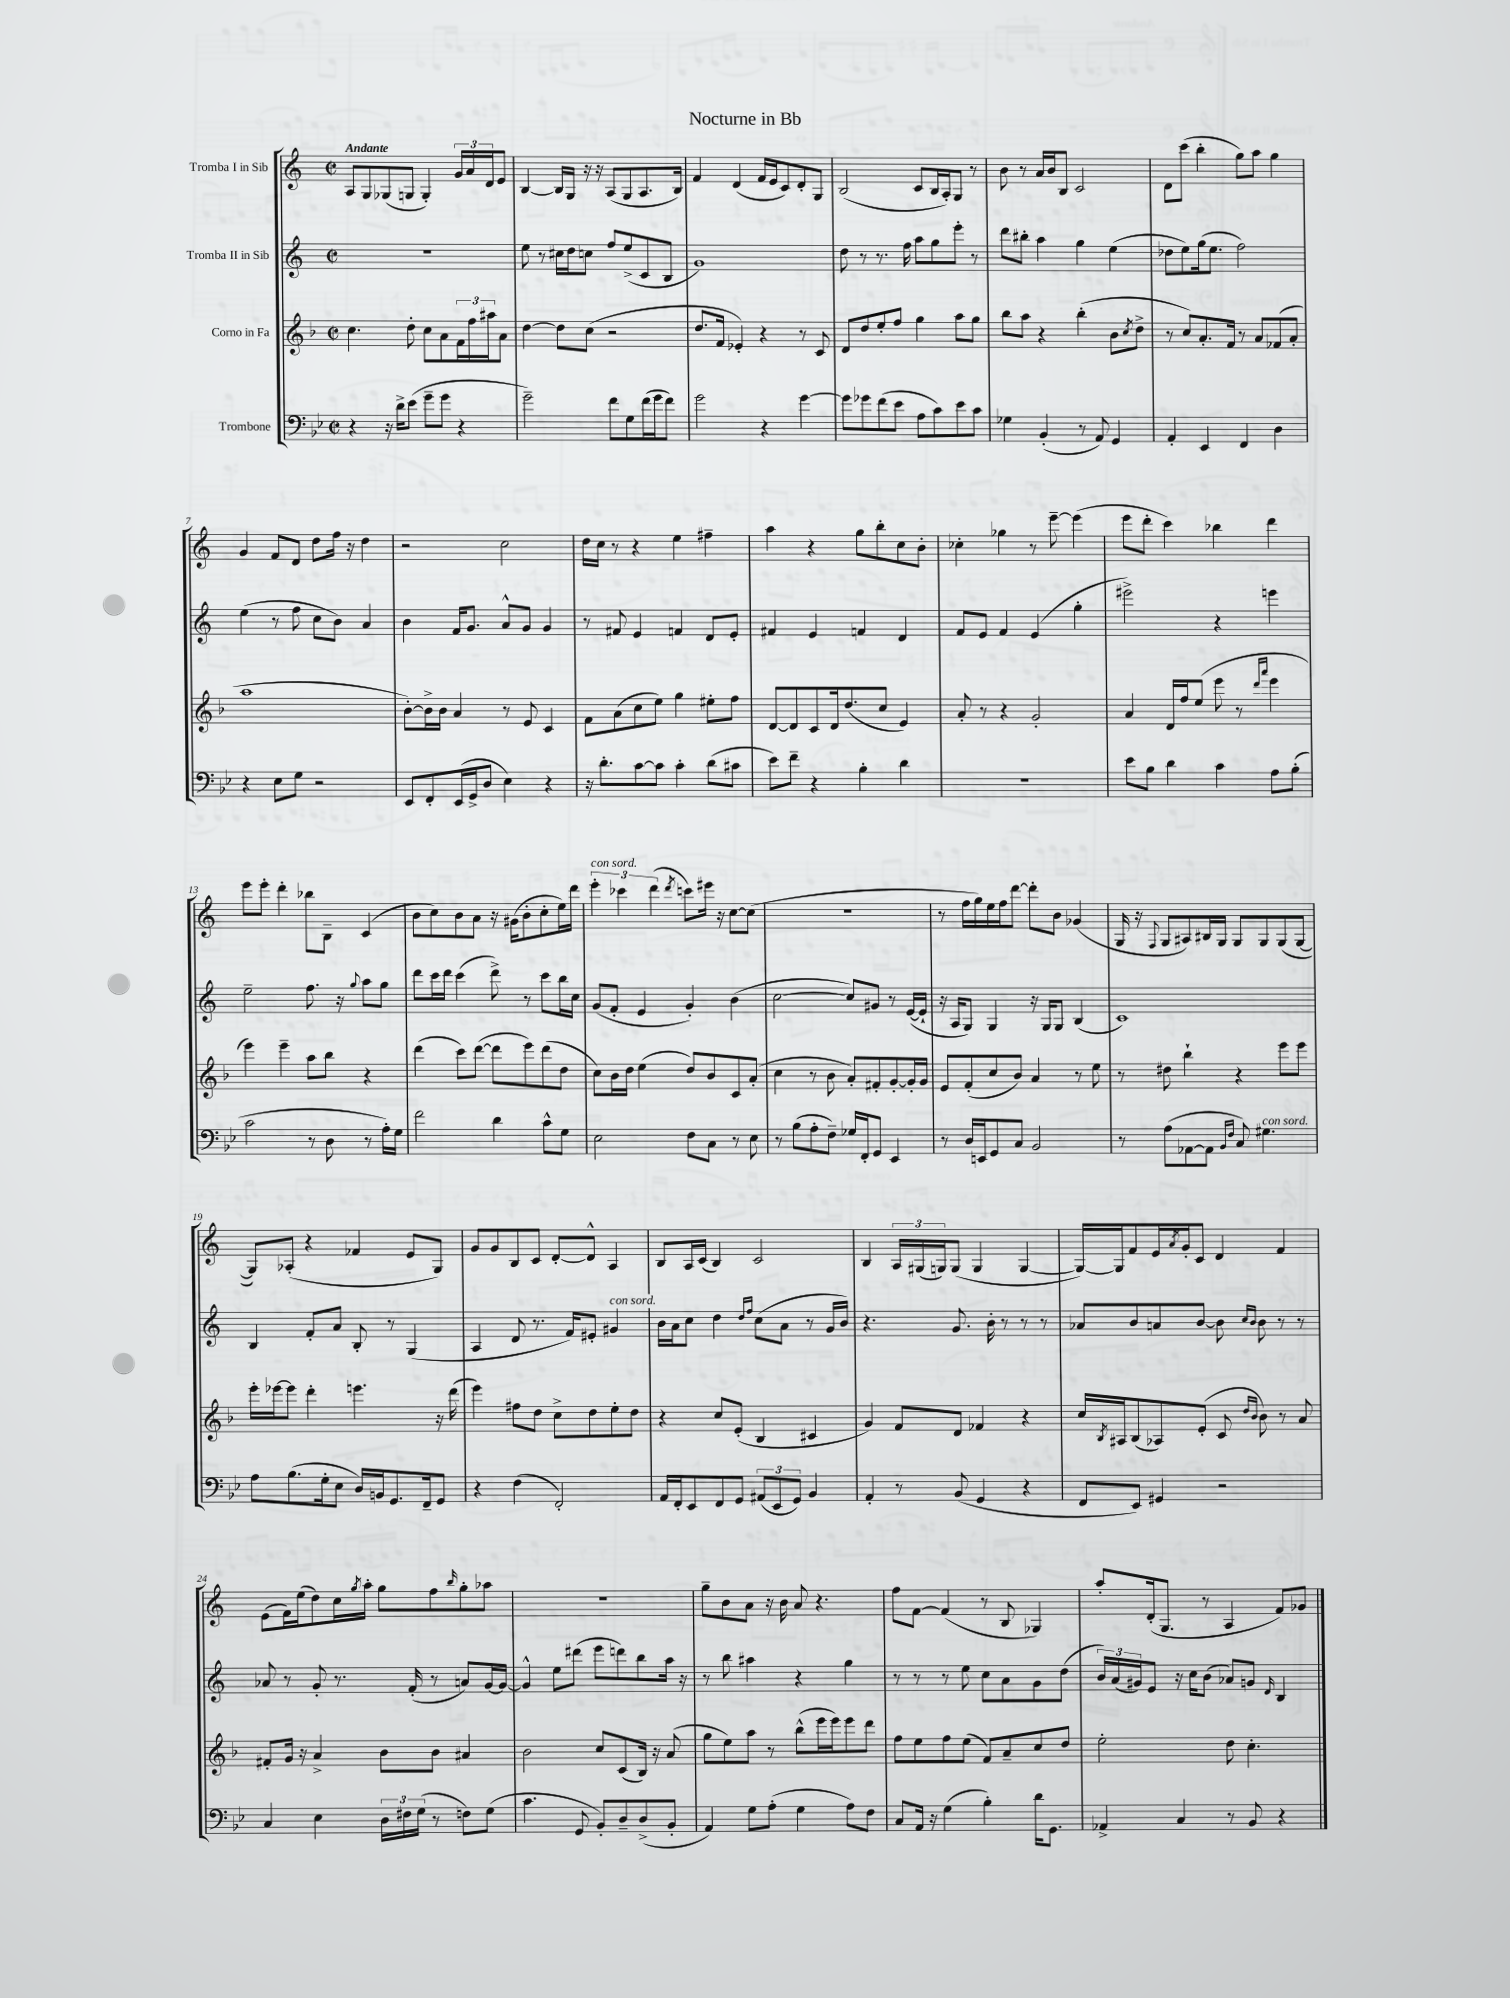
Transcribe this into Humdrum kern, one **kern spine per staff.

**kern	**kern	**kern	**kern
*staff4	*staff3	*staff2	*staff1
*clefF4	*clefG2	*clefG2	*clefG2
*k[b-e-]	*k[b-]	*k[]	*k[]
*M2/2	*M2/2	*M2/2	*M2/2
*met(c|)	*met(c|)	*met(c|)	*met(c|)
4r	4.cc	1r	8A
.	.	.	8G
16r	.	.	(8G-
16d^	.	.	.
(8e-	8dd'	.	8G
8g~	8cc	.	4G')
8g	8a	.	.
4r	24f	.	24g
.	24ff	.	24a
.	24aa#	.	24d
.	8a	.	8e
=	=	=	=
2g~)	[4dd	8ee	[4B
.	.	8r	.
.	8dd]	16cc#	16B]
.	.	16dd	16G
.	(8cc	8cc	16r
.	.	.	16r
8f	2r	8ff	(8A
8G	.	(8ee^	8G
(16f	.	8c	8.A
16g	.	.	.
8f)	.	8B	.
.	.	.	16B)
=	=	=	=
2g	8.dd	1g)	4f
.	16f	.	.
.	4e-')	.	(4d
4r	4r	.	16f
.	.	.	16e
.	.	.	8c)
[4g	8r	.	8d'
.	8c	.	8G
=	=	=	=
8g]	8d	8dd	(2B
8g-	8dd	8r	.
(8f	8ee'	8.r	.
8e-	8ff	.	.
.	.	16ff	.
8A	4gg	8aa	8c
8c)	.	8gg	16B
.	.	.	16A')
8e-	8aa	8eee'	8G
8c	8gg	8r	8r
=	=	=	=
4G-	8bb-	8ddd	8b
.	8aa	8bb#'	8r
(4BB-'	4r	4aa	16a
.	.	.	16b
.	.	.	8B
8r	(4bb-'	4gg	2c
8AA)	.	.	.
4GG	8b-	(4ee	.
.	8qcc	.	.
.	8dd^	.	.
=	=	=	=
4AA'	8r	8dd-	8d
.	8cc)	8ee)	(8ccc
4EE-	8.a'	(16gg	4bb'
.	.	8.ee	.
.	16f	.	.
4FF	8r	2ff)	8gg)
.	8a	.	8aa
4D	(8f-	.	4gg
.	8a'	.	.
=	=	=	=
4r	1aa	(4ee	4g
8E-	.	8r	8f
8G	.	8ff	8d
2r	.	8cc	8dd
.	.	8b)	16ff
.	.	.	16r
.	.	4a	4dd
=	=	=	=
8EE-	[8b-')	4b	2r
8FF'	16b-^]	.	.
.	16b-	.	.
(16EE-	4a	16f	.
16GG^	.	8.g	.
8D	.	.	.
4E-)	8r	8a^^	2cc
.	8e	8g	.
4r	4c	4g	.
=	=	=	=
16r	8f	8r	16dd
8.d'	.	.	16cc
.	(8a	8f#	8r
[8c	8cc	4e	4r
8c]	8ee)	.	.
4c'	4gg	4f	4ee
(8d	8ee#'	8d	4ff#~
8c#	8ff	8e'	.
=	=	=	=
8e-)	[8d	4f#	4aa
8f~	8d]	.	.
4r	8c	4e	4r
.	16d	.	.
.	(8.dd	.	.
4B-'	.	4f	8gg
.	8cc	.	8bb'
4d	4e)	4d	8cc
.	.	.	8b'
=	=	=	=
1r	8a'	8f	4cc-'
.	8r	8e	.
.	4r	4f	4gg-
.	2g'	(4e	8r
.	.	.	[8eee~
.	.	4gg'	(4eee]
=	=	=	=
8e-	4a	2eee#^)	8eee
8B-	.	.	8ddd'
4d	16d	.	4ccc)
.	16ff	.	.
.	(8ee	.	.
4c	8eee	4r	4bb-
.	8r	.	.
.	16qqddd	.	.
.	16qqaaa	.	.
8A	4eee	4eee	4ddd
(8B-'	.	.	.
=	=	=	=
2c	4eee)	2ee~	8eee
.	.	.	8eee'
.	4eee~	.	4ddd'
8r	8aa	8.ff	8bb-
8D	8bb-	.	8B~
.	.	16r	.
.	.	8qqgg	.
8r	4r	8aa	(4c
16A')	.	8gg	.
16G	.	.	.
=	=	=	=
2f	(4ddd	8ddd	8b
.	.	16ccc	8cc)
.	.	16ddd	.
.	8ccc)	(4ccc	8b
.	([8ddd	.	8a
4d	8ddd]	8ddd^)	16r
.	.	.	(16g#
.	8eee)	8r	8b'
8c^^	(8ddd	8ccc	8cc'
8G	8dd	16bb	16ee)
.	.	16cc	16ddd
=	=	=	=
2E-	8cc)	(8g	6eee'
.	16b-	8f'	.
.	.	.	6ccc-
.	16dd	.	.
.	(4ee	4e	.
.	.	.	(6ddd
.	.	.	8qddd
8F	8dd)	4g')	8ccc)
8C	8b-	.	16eee#
.	.	.	16r
8r	8c	(4b	[8cc
8E-	(8a'	.	(8cc]
=	=	=	=
8r	4cc	[2cc	1r
(8B-	.	.	.
8A'	8r	.	.
8F~)	8b-	.	.
16G-	8a')	8cc])	.
16FF'	.	.	.
8GG	8f#'	8g#	.
4EE-	[8g'	8r	.
.	16g']	([16e	.
.	16g	16e`]	.
=	=	=	=
8r	8e	16r	8r
.	.	16A	.
16D	(8f'	8G)	16ff
16EE	.	.	16gg)
8GG	8cc	4G	16ee
.	.	.	16ff
8C	8b-)	.	[8ddd
2BB-	4a	16r	8ddd']
.	.	16G	.
.	.	8G	8b
.	8r	(4B	(4g-
.	8ee	.	.
=	=	=	=
8r	8r	1c)	16G
.	.	.	16r
.	.	.	8qqF
(8A	8dd#	.	8G
[8AA-	4bb-`	.	8A#)
8AA-]	.	.	16B#
.	.	.	16G
16qqBB-	.	.	.
16qqF	.	.	.
8C)	4r	.	8G
4.G#	.	.	8G
.	8eee	.	(8G
.	8eee	.	[8G
=	=	=	=
8A	16eee'	4B	8G])
.	[16eee-	.	.
(8.B-	8eee-]	.	(8A-'
.	4ddd'	8f'	4r
16G'	.	.	.
8E-	.	8a	.
16D)	4.eee	8B'	4f-
16BB	.	.	.
8.GG	.	8r	.
.	.	(4G	8e
16FF~	.	.	.
8GG	16r	.	8G)
.	(16ddd	.	.
=	=	=	=
4r	4eee)	4A	8g
.	.	.	8g
(4F	8ff#	8d	8B
.	8dd	8.r	8c
2FF')	8cc^	.	[8d'
.	.	16f)	.
.	8dd	8e#'	8d^^]
.	8ee'	4g#	4A
.	8dd	.	.
=	=	=	=
16AA	4r	16b	8B
16FF'	.	16a	.
8EE-	.	8cc	16A
.	.	.	(16c
8FF	8cc	4dd	4B)
8GG	(8e'	.	.
.	.	16qqdd	.
.	.	16qqff	.
(12AA#	4B-	(8cc	2c
12EE-	.	.	.
.	.	8a	.
12GG)	.	.	.
4BB-	4c#	8r	.
.	.	16g	.
.	.	16b)	.
=	=	=	=
4AA'	4g)	4.r	4B
8r	8f	.	24A
.	.	.	(24G#
.	.	.	24G)
(8BB-	8d	8.g	(8G
4GG	4f-	.	4G
.	.	16b'	.
.	.	8r	.
4r	4r	8r	[4G
.	.	8r	.
=	=	=	=
8FF	16cc	8a-	16G_)
.	8qB-	.	.
.	16A#	.	16G]
8EE-)	(8B-	8b	8f
4GG#	8A-)	8a	16e
.	.	.	8qa
.	.	.	16g'
.	(8e'	[8b	8c
2r	8c	8b]	4d
.	16qqdd	16qqcc	.
.	16qqb-	16qqb	.
.	8b-)	8b	.
.	8r	8r	4f
.	8a	8r	.
=	=	=	=
4C	8f#'	8a-	(8e
.	16g	8r	16f)
.	16r	.	(16ee
4E-	4a^	8g'	8dd)
.	.	8.r	16cc
.	.	.	8qgg
.	.	.	16aa'
24D	8b-	.	8gg
24F#	.	.	.
.	.	(16f'	.
(24G	.	.	.
8r	8b-	8r	8ff
.	.	.	16qqbb
8F)	4a#	8a)	8gg'
(8G	.	[16g	8aa-
.	.	16g_	.
=	=	=	=
4.c	2b-	4g^^]	1r
.	.	8ee	.
8GG	.	(8ddd#	.
8BB-')	8cc	8eee	.
8D~	(8c	8ddd)	.
(8D^	16B-)	8bb	.
.	16r	.	.
8BB-'	(8a	16aa	.
.	.	16r	.
=	=	=	=
4AA)	8gg	8r	8gg~
.	8ee)	8bb	8b
8G	8aa	4aa#	8a
(8A'	8r	.	16r
.	.	.	16b
4G	(8bb-^^	4r	8a
.	16eee	.	4.r
.	16eee)	.	.
8A)	8eee	4gg	.
8F	8ddd	.	.
=	=	=	=
8C	8ff	8r	8ff
16AA	8ee	8r	[8f
16r	.	.	.
(4G	8ff	8r	(4f]
.	(8ee	8ee	.
4B-')	8f)	8cc	8r
.	8a~	8a	8B
16d	8cc	8g	4G-)
8.GG	.	.	.
.	8dd	(8dd	.
=	=	=	=
4AA-^	2ee'	24b)	8aa'
.	.	(24a	.
.	.	24g#)	.
.	.	8e	(16d'
.	.	.	8.G
4C	.	16r	.
.	.	16cc	.
.	.	(8b	8r
8r	8dd	8a-)	4A
8BB-	4.cc'	8g	.
.	.	16qqd	.
4r	.	4B	8f)
.	.	.	8g-
==	==	==	==
*-	*-	*-	*-
